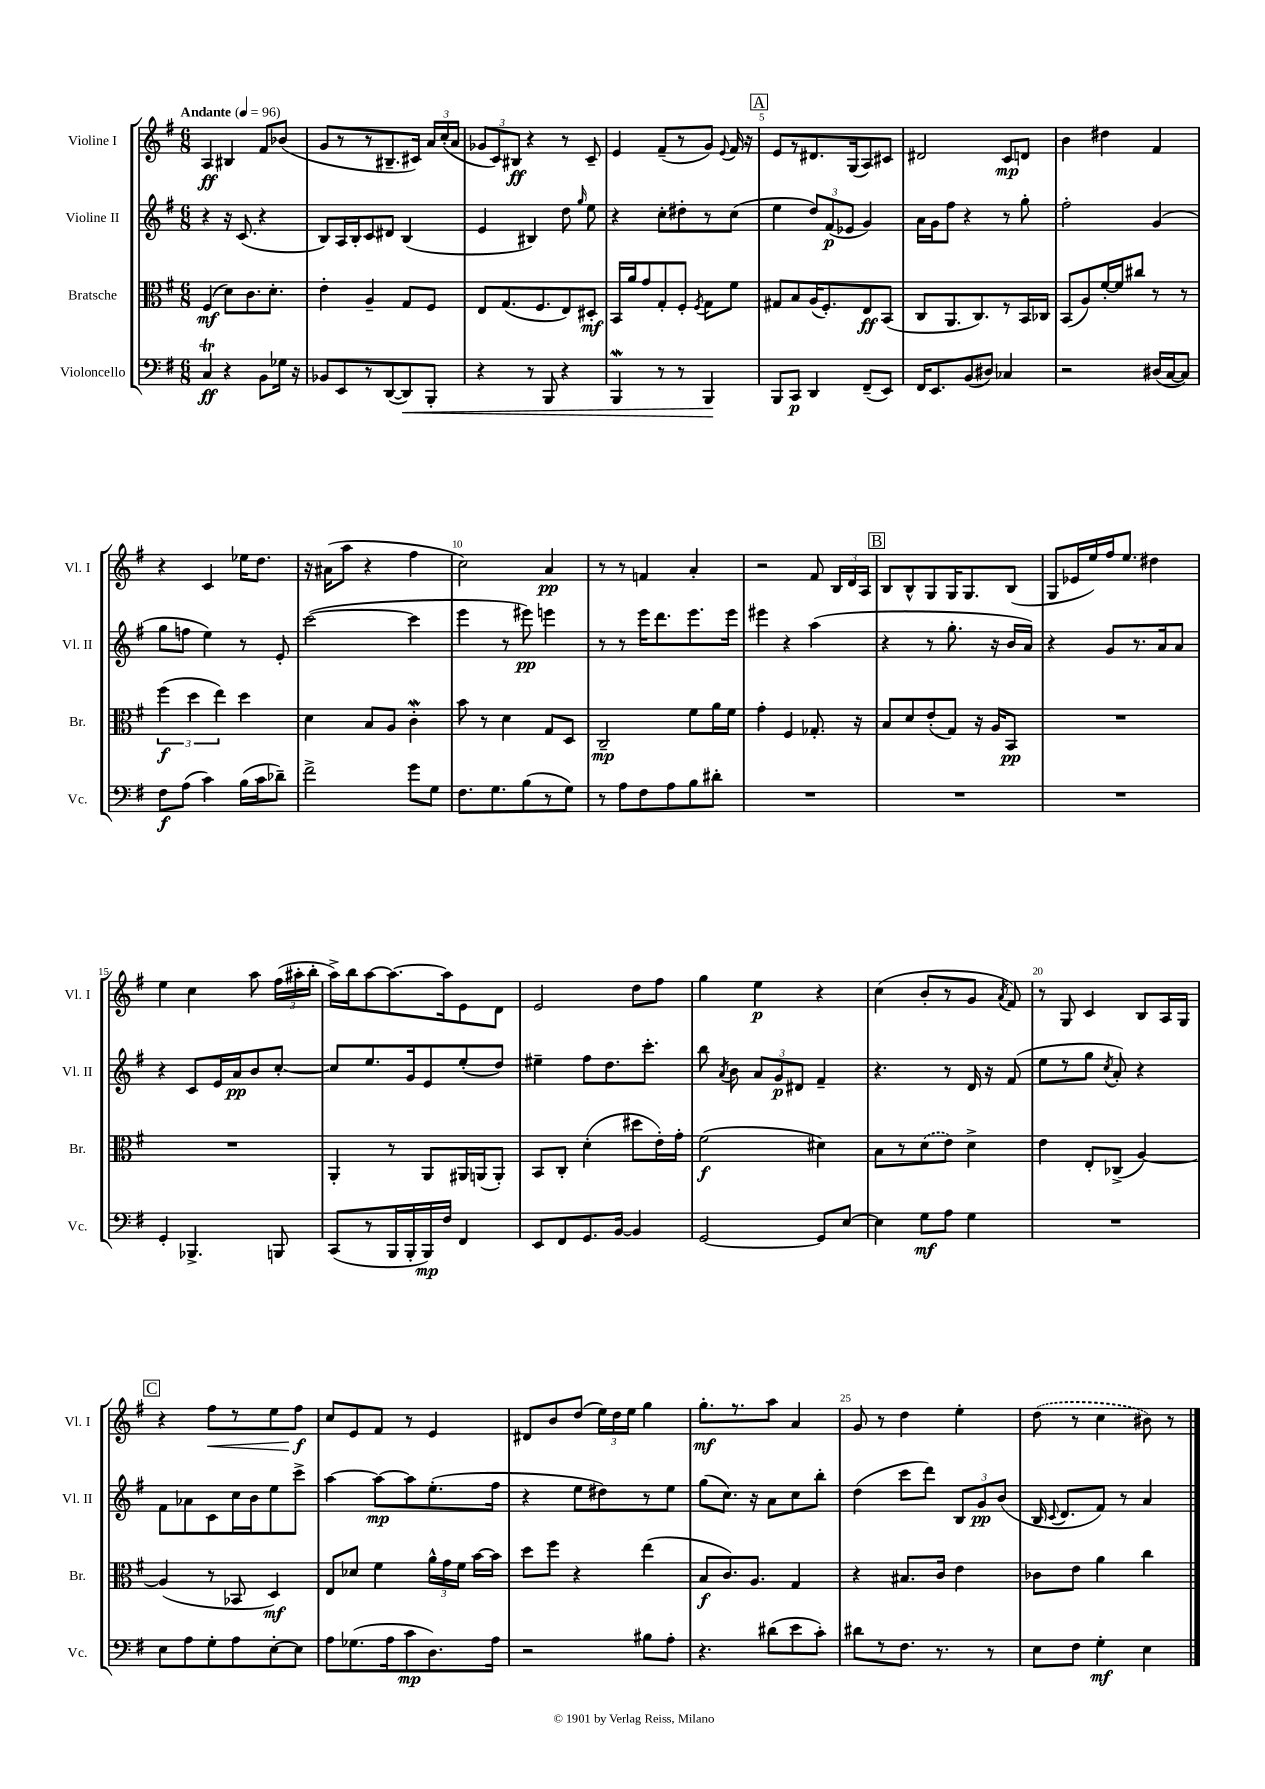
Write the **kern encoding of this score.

**kern	**kern	**kern	**kern
*staff4	*staff3	*staff2	*staff1
*clefF4	*clefC3	*clefG2	*clefG2
*k[f#]	*k[f#]	*k[f#]	*k[f#]
*M6/8	*M6/8	*M6/8	*M6/8
*MM96	*MM96	*MM96	*MM96
4C	(4F#	4r	4A
4r	8d)	16r	4B#
.	.	(8.c	.
.	8.c	.	.
8BB	.	4r	8f#
.	8.d'	.	.
16G-	.	.	(8b-
16r	.	.	.
=	=	=	=
8BB-	4e'	8B)	8g
8EE	.	16A	8r
.	.	16B'	.
8r	4A~	8c	8r
([8DD	.	8d#	8.B#~
8DD])	8G	(4B	.
.	.	.	16c#)
8BBB'	8F#	.	24a
.	.	.	(24cc'
.	.	.	24a
=	=	=	=
4r	8E	4e	12g-
.	.	.	12c)
.	(8.G	.	.
.	.	.	12B#
8r	.	4B#)	4r
.	8.F#	.	.
8BBB	.	.	.
4r	8E)	8dd	8r
.	.	16qqgg	.
.	8D#'	8ee	8c~
=	=	=	=
4BBB	16BB	4r	4e
.	16a	.	.
.	8g	.	.
8r	8G'	8cc'	(8f#~
8r	8F#'	8dd#'	8r
.	8qF#	.	.
4BBB	8G	8r	8g)
.	.	.	8qqe
.	8f#	(8cc	16f#
.	.	.	16r
=	=	=	=
8BBB	8G#	4ee	8e
8CC	8B	.	8r
4DD	(16A	12dd)	8.d#
.	8.F#')	.	.
.	.	(12f#	.
.	.	12e-	.
.	.	.	(16G
(8FF#~	8E	4g)	8A)
8EE)	(8BB	.	8c#
=	=	=	=
16FF#	8C	16a	2d#
8.EE	.	16g	.
.	8.AA	8ff#	.
(8BB	.	4r	.
.	8.C)	.	.
8D#)	.	.	.
4C-	8r	8r	8c
.	16BB	8gg'	8d
.	16C-	.	.
=	=	=	=
2r	(8BB	2ff#'	4b
.	8A)	.	.
.	[16f#'	.	4dd#
.	16f#]	.	.
.	8cc#	.	.
(16D#	8r	(4g	4f#
[16C	.	.	.
8C])	8r	.	.
=	=	=	=
8F#	(6ff#	8gg	4r
(8A	.	8ff	.
.	6dd	.	.
4c)	.	4ee)	4c
.	6ee)	.	.
(16B	4dd	8r	16ee-
16c	.	.	8.dd
8d-~)	.	8e'	.
=	=	=	=
2f#^	4d	([2ccc	16r
.	.	.	(16a#
.	.	.	8aa
.	8B	.	4r
.	8A	.	.
8g	4c'	4ccc]	4ff#
8G	.	.	.
=	=	=	=
8.F#	8b	4eee	2cc)
.	8r	.	.
8.G	.	.	.
.	4d	8r	.
(8B	.	8eee#)	.
8r	8G	4eee	4a
8G)	8D	.	.
=	=	=	=
8r	2C~	8r	8r
8A	.	8r	8r
8F#	.	16eee	4f
.	.	8.ddd	.
8A	.	.	.
8B	8f#	8.eee	4a'
8d#'	16a	.	.
.	16f#	16eee	.
=	=	=	=
2.r	4g'	4eee#	2r
.	4F#	4r	.
.	8.G-'	(4aa	8f#
.	.	.	24B
.	.	.	24d
.	16r	.	.
.	.	.	24A
=	=	=	=
2.r	8B	4r	8B
.	8d	.	8B^^
.	(8e'	8r	8G
.	8G)	8.gg'	16G
.	.	.	8.G
.	16r	.	.
.	16A	16r	.
.	8BB	16b	(8B
.	.	16a)	.
=	=	=	=
2.r	2.r	4r	8G
.	.	.	16e-
.	.	.	16ee)
.	.	8g	16ff#
.	.	.	8.ee
.	.	8.r	.
.	.	.	4dd#
.	.	16a	.
.	.	8a	.
=	=	=	=
4GG'	2.r	4r	4ee
4.BBB-^	.	8c	4cc
.	.	16e	.
.	.	16a	.
.	.	8b	8aa
8BBB	.	[8cc'	(24ff#
.	.	.	24aa#'
.	.	.	24bb'
=	=	=	=
(8CC	4AA'	8cc]	16aa^)
.	.	.	16bb
8r	.	8.ee	[8aa
16BBB	8r	.	8.aa_
16BBB'	.	16g	.
16BBB)	8AA	8e	.
16F#	.	.	16aa]
4FF#	16AA#	(8ee'	8e
.	(16AA	.	.
.	8AA')	8dd)	8d
=	=	=	=
8EE	8BB	4ee#~	2e
8FF#	8C'	.	.
8.GG	(4d'	8ff#	.
.	.	8.dd	.
[16BB	.	.	.
4BB]	8dd#	.	8dd
.	.	8.ccc'	.
.	16e')	.	8ff#
.	16g'	.	.
=	=	=	=
[2GG	(2f#	8bb	4gg
.	.	8qa	.
.	.	8b	.
.	.	12a	4ee
.	.	12g	.
.	.	12d#	.
8GG]	4d#)	4f#~	4r
[8E	.	.	.
=	=	=	=
4E]	8B	4.r	(4cc
.	8r	.	.
8G	(8d	.	8b'
8A	8e)	8r	8r
4G	4d^	16d	8g
.	.	16r	.
.	.	.	8qa
.	.	(8f#	8f#)
=	=	=	=
2.r	4e	8ee	8r
.	.	8r	8G
.	8E'	8gg	4c
.	.	8qcc	.
.	(8C-^	8a')	.
.	[4A)	4r	8B
.	.	.	16A
.	.	.	16G
=	=	=	=
8E	(4A]	8f#	4r
8A	.	8a-	.
8G'	8r	8c	8ff#
8A	8BB-	16cc	8r
.	.	16b	.
[8E'	4D)	8ee	8ee
8E]	.	8ccc^	8ff#
=	=	=	=
8A	8E	[4aa	8cc
(8.G-	8d-	.	8e
.	4f#	8aa_	8f#
16A	.	.	.
8c	.	8aa]	8r
8.D)	24a^^	(8.ee'	4e
.	24g	.	.
.	24f#	.	.
.	[16b	.	.
16A	16b]	16ff#	.
=	=	=	=
2r	8dd	4r	8d#
.	8ff#	.	8b
.	4r	8ee	(8dd
.	.	8dd#)	24ee)
.	.	.	24dd
.	.	.	24ee
8B#	(4ee	8r	4gg
8A'	.	8ee	.
=	=	=	=
4.r	8B	(8gg	8.gg'
.	8.c)	8.cc)	.
.	.	.	8.r
.	8.A	16r	.
(8d#	.	8a	8aa
8e	4G	8cc	4a
8c')	.	8bb'	.
=	=	=	=
8d#	4r	(4dd	8g
8r	.	.	8r
8.F#	8.B#	8ccc	4dd
.	.	8ddd)	.
8.r	16c	.	.
.	4e	12B	4ee'
.	.	12g	.
8r	.	.	.
.	.	(12b	.
=	=	=	=
8E	8c-	16B	(8dd
.	.	8qqc	.
.	.	8.d	.
8F#	8e	.	8r
4G'	4a	8f#)	4cc
.	.	8r	.
4E	4cc	4a	8b#)
.	.	.	8r
==	==	==	==
*-	*-	*-	*-
